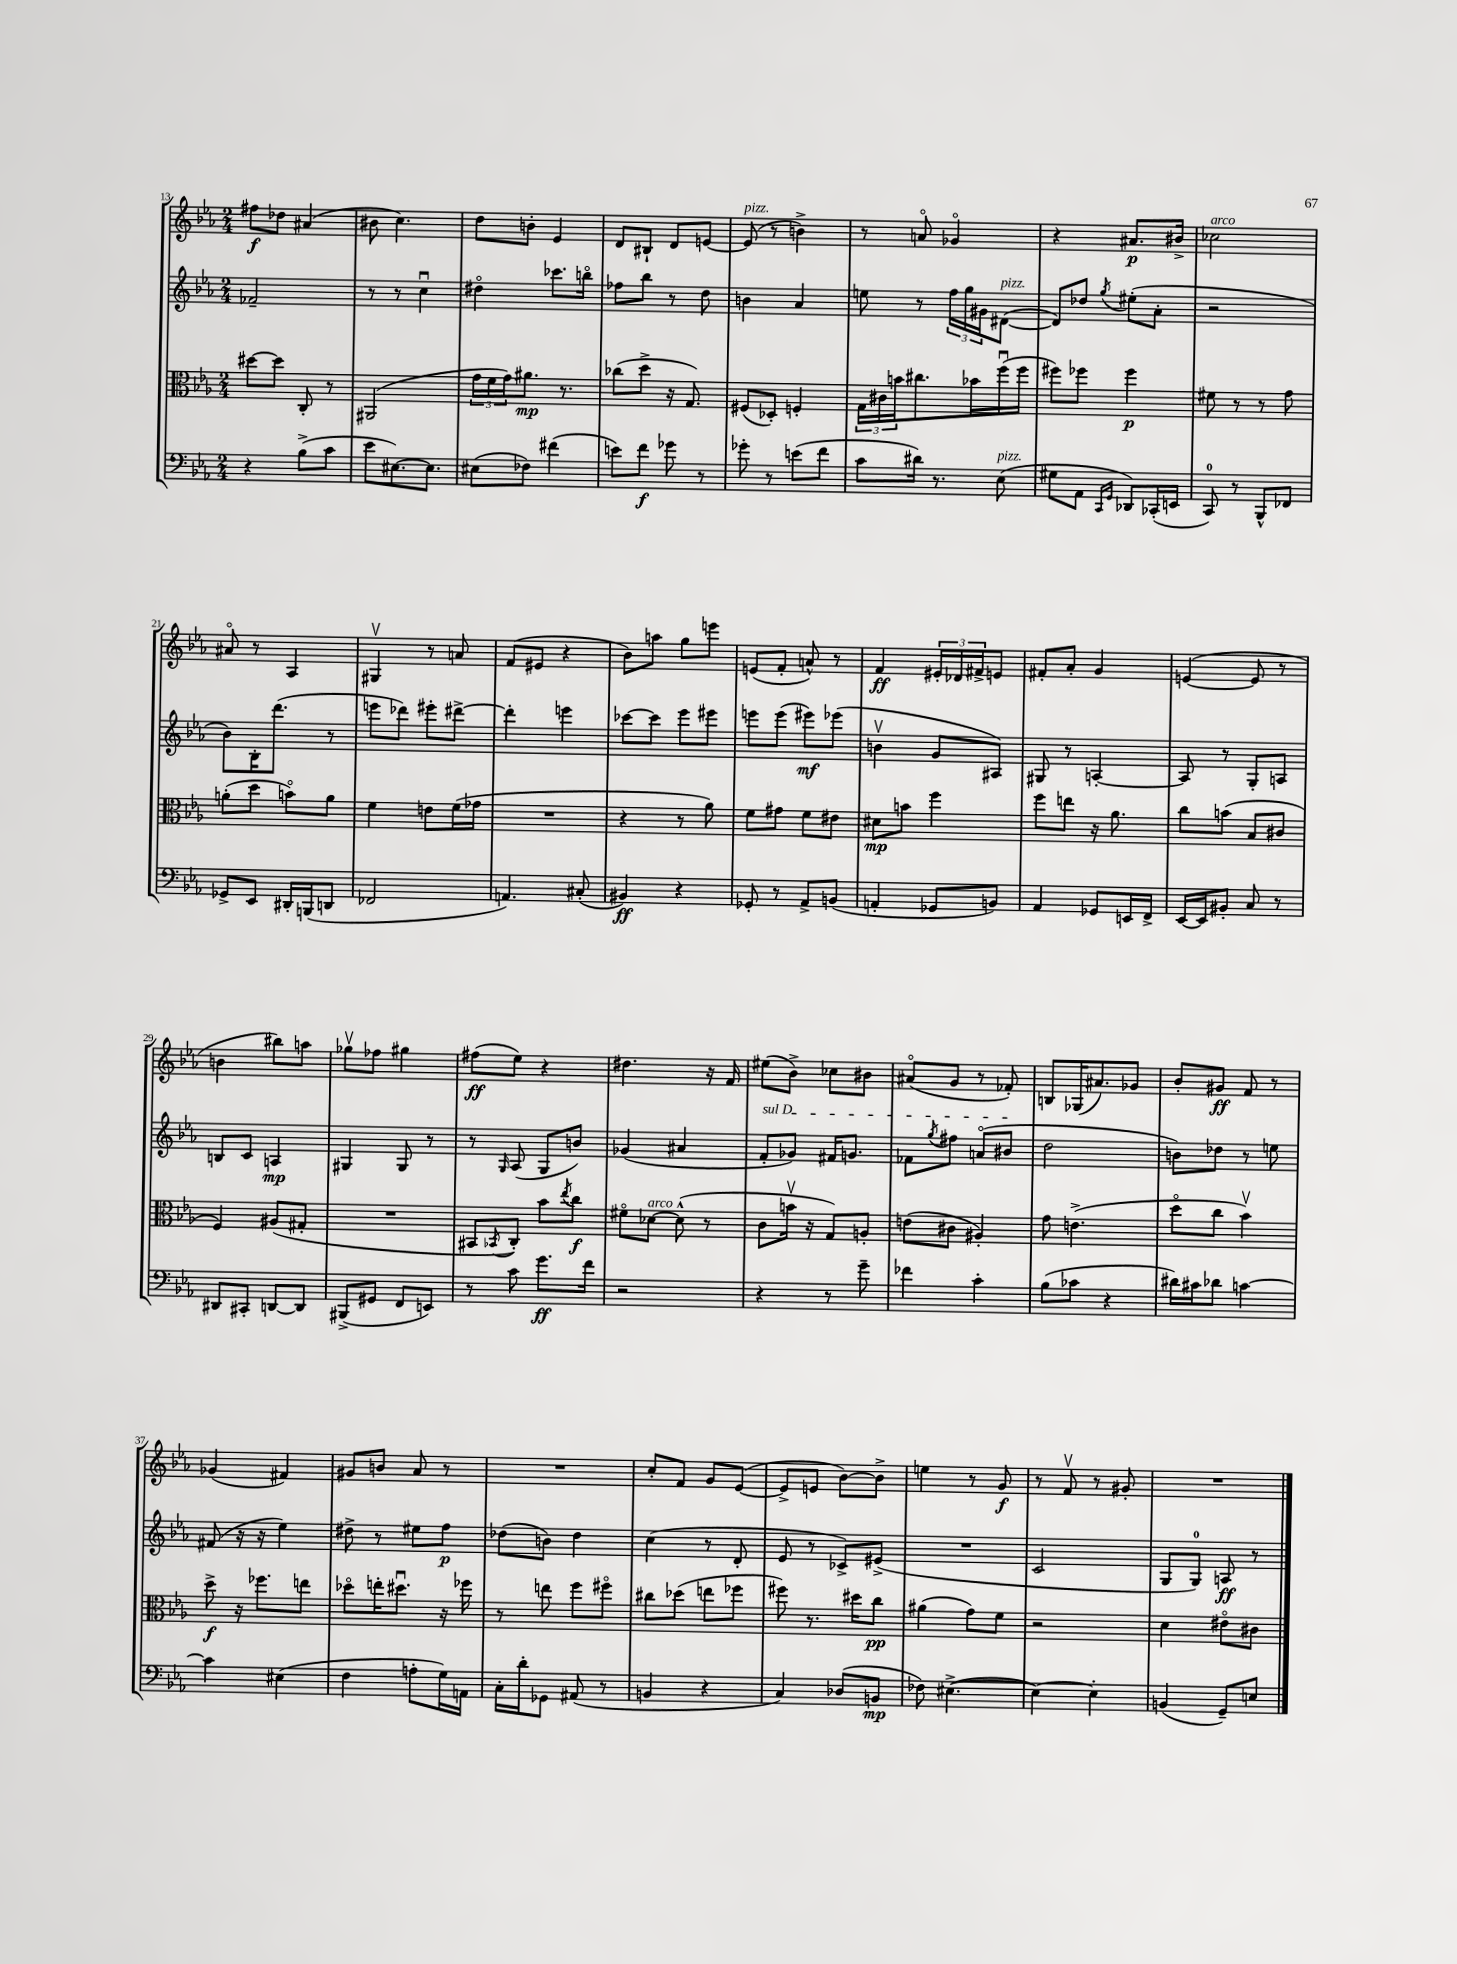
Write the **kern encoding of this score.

**kern	**kern	**kern	**kern
*staff4	*staff3	*staff2	*staff1
*clefF4	*clefC3	*clefG2	*clefG2
*k[b-e-a-]	*k[b-e-a-]	*k[b-e-a-]	*k[b-e-a-]
*M2/4	*M2/4	*M2/4	*M2/4
4r	[8dd#	2f-~	8ff#
.	8dd#]	.	8dd-
(8B-^	8C'	.	(4a#
8c	8r	.	.
=	=	=	=
8e-	(2AA#	8r	8b#
[8.E#)	.	8r	4.cc)
.	.	4ccu	.
8.E#]	.	.	.
=	=	=	=
(8E#	24g	4dd#o	8dd
.	24f	.	.
.	24g)	.	.
8F-)	8.a#	.	8b'
(4f#	.	8.ccc-	4e-
.	8.r	.	.
.	.	16bbo	.
=	=	=	=
8e)	(8cc-	8ff-	8d
8f	8dd^	8bb-	8B#`
8g-	16r	8r	8d
.	8.G)	.	.
8r	.	8dd	[8e
=	=	=	=
8g-'	(8F#	4b	(8e]
8r	8D-')	.	8r
(8e	4F'	4a-	4b^)
8f	.	.	.
=	=	=	=
8c	24G	8ee	8r
.	24c#	.	.
.	24b	.	.
16d#)	8.cc#	8r	8ao
8.r	.	.	.
.	.	24ff	4g-o
.	.	24gg	.
.	16b-	.	.
.	.	24g#	.
(8E-	(16ffu	([8d#	.
.	16ff	.	.
=	=	=	=
8G#	8ff#)	8d#])	4r
8AA-	8ff-	8dd-	.
16qqCC	.	.	.
16qqGG	.	8qgg	.
8DD-)	4ff-	(8ee#'	8.a#
(16CC-'	.	8a-'	.
16EE	.	.	16b#^
=	=	=	=
8CC)	8f#	2r	2cc-
8r	8r	.	.
8BBB-^^	8r	.	.
8FF-	8g	.	.
=	=	=	=
8GG-^	(8a'	8b-)	8a#o
8EE-	8dd	16B-'	8r
.	.	(8.ddd	.
16DD#'	8bo)	.	4A-
(16BBB	.	.	.
8DD	8a	8r	.
=	=	=	=
2FF-	4f	8eee	4G#v
.	.	8ddd-)	.
.	8e	8eee#'	8r
.	(16f	[8ddd#^	8a
.	16g-	.	.
=	=	=	=
4.AA)	2r	4ddd#']	(8f
.	.	.	8e#
.	.	4eee	4r
(8C#'	.	.	.
=	=	=	=
4BB#)	4r	[8ccc-	8b-)
.	.	8ccc-]	8aa
4r	8r	8eee-	8gg
.	8a-)	8eee#	8eee
=	=	=	=
8GG-'	8f	8eee	(8e
8r	8g#	(8eee	8f'
8AA-^	8f	8eee#)	8a^^)
(8BB	8e#	(8eee-	8r
=	=	=	=
4AA'	8d#	4bv	4f
.	8b	.	.
8GG-	4ff	8g	24e#'
.	.	.	24d-
.	.	.	24f#^
8BB)	.	8A#)	8e
=	=	=	=
4AA-	8ff	8G#	8f#'
.	8ee	8r	8a-'
8GG-	16r	[4A'	4g
.	8.a-	.	.
16EE	.	.	.
16FF^	.	.	.
=	=	=	=
[16EE-	8cc	8A]	([4e
16EE-]	.	.	.
8BB#'	(8b	8r	.
8C	8B-	8G'	8e]
8r	8c#	8A	8r
=	=	=	=
8DD#	4F)	8B	4b
8CC#'	.	8c	.
[8DD	(8A#	4A	8bb#)
8DD]	8G#'	.	8aa
=	=	=	=
(8BBB#^	2r	4G#	8gg-v
8GG#	.	.	8ff-
8FF	.	8G#	4gg#
8EE)	.	8r	.
=	=	=	=
8r	8BB#	8r	(8ff#
.	8qBB-	16qqG	.
8c	8C')	(8A-	8ee-)
8.g	8b-	8G	4r
.	8qee-	.	.
.	8cc	8b)	.
16f	.	.	.
=	=	=	=
2r	8f#o	(4g-	4.dd#
.	[8d-	.	.
.	(8d-^^]	4a#	.
.	8r	.	16r
.	.	.	16f
=	=	=	=
4r	8c	8f'	(8ee#
.	16bv	8g-)	8b-^)
.	16r	.	.
8r	8G)	16f#	8cc-
.	.	8.g	.
8g~	8A'	.	8b#
=	=	=	=
4f-	(8e	8f-	(8a#o
.	.	8qgg	.
.	8c#	8ff#	8g
4c'	4A#')	(8ao	8r
.	.	8b#	8f-')
=	=	=	=
(8B-	8g	2dd	8B
8c-	(4.e^	.	(16G-
.	.	.	8.a#)
4r	.	.	.
.	.	.	8g-
=	=	=	=
16d#)	8ddo	8b)	8b-'
16c#	.	.	.
8d-	8cc	8dd-	8g#
[4c	4b-v)	8r	8f
.	.	8ee	8r
=	=	=	=
4c]	8dd^	(8f#	(4g-
.	16r	16r	.
.	8.ff-	16r	.
(4E#	.	4ee-)	4f#)
.	8ee	.	.
=	=	=	=
4F	8dd-o	8dd#^	8g#
.	16ee'	8r	8b
.	8.dd#u	.	.
8A'	.	8ee#	8a-
16G)	16r	8ff	8r
16AA	16ff-	.	.
=	=	=	=
16C'	8r	(8dd-	2r
16d'	.	.	.
8GG-	8ee	8b)	.
(8AA#	8ff	4dd-	.
8r	8ff#o	.	.
=	=	=	=
4BB	8cc#	(4cc	8cc'
.	(8dd-	.	8f
4r	8ee	8r	8g
.	8ff-	8d'	([8e-
=	=	=	=
4C)	8ff#)	8e-	8e-^]
.	8.r	8r	8e
(8D-	.	8c-^)	[8b-)
.	16dd#	.	.
8BB	8cc	(8e#^	8b-^]
=	=	=	=
8F-)	(4a#	2r	4ee
([4.E#^	.	.	.
.	8g)	.	8r
.	8f	.	8g
=	=	=	=
4E#_)	2r	2c	8r
.	.	.	8fv
4E#']	.	.	8r
.	.	.	8g#'
=	=	=	=
(4BB	4d	8G	2r
.	.	8G)	.
8GG~)	8e#o	8A	.
8E	8c#	8r	.
==	==	==	==
*-	*-	*-	*-
